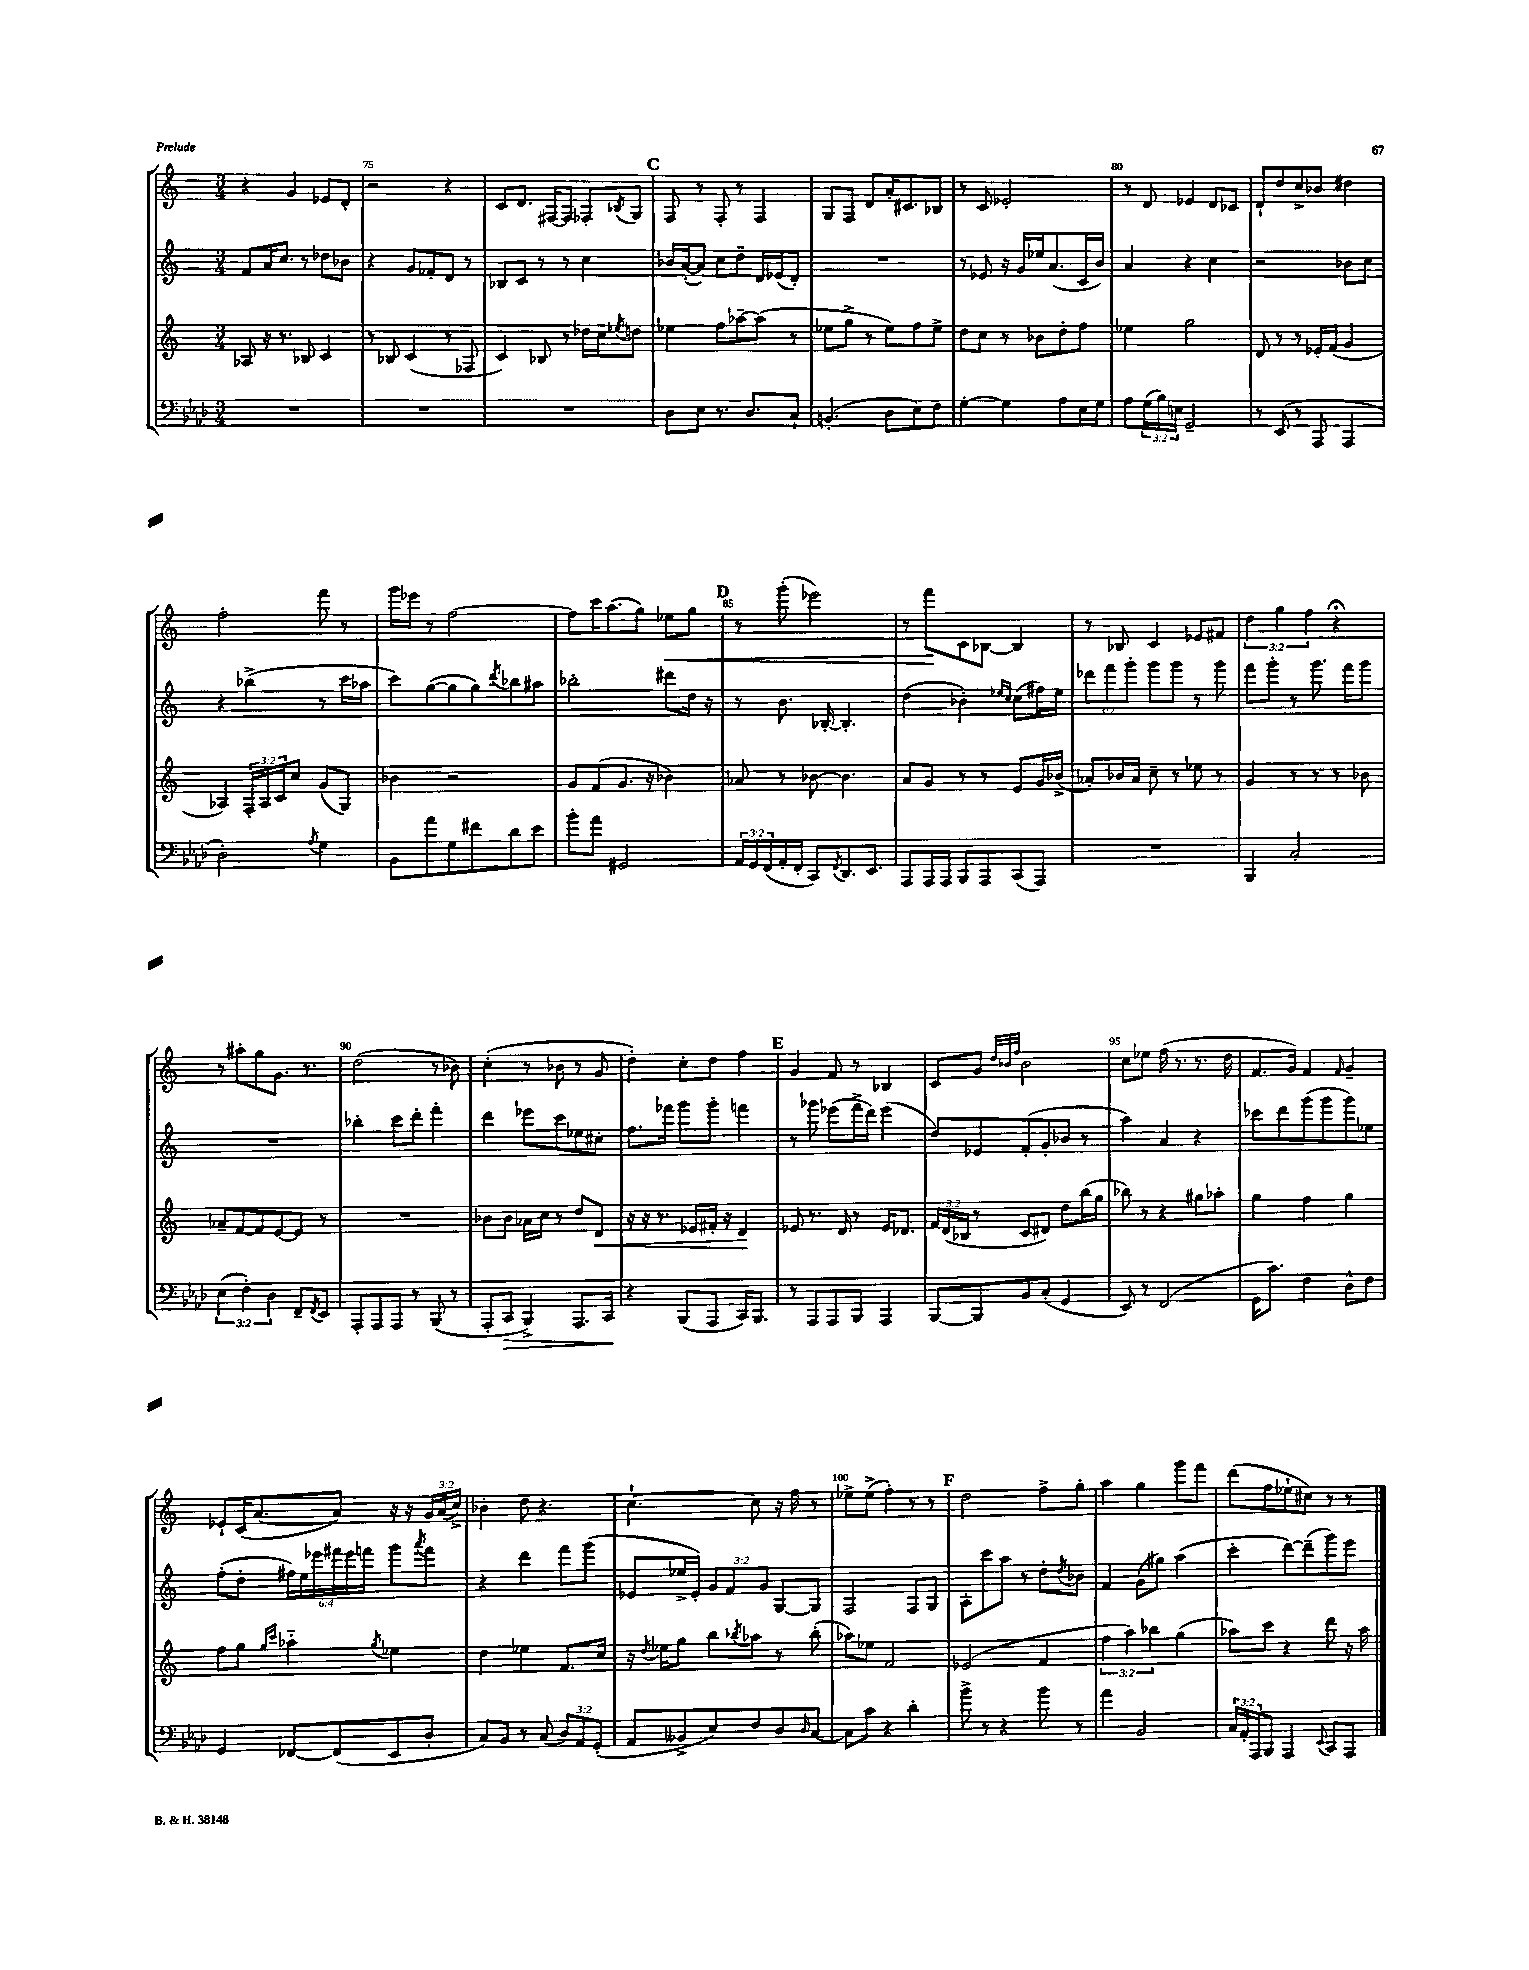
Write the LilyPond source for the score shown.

<<
\new StaffGroup <<
\new Staff = "s0" {
    \clef treble \key c \major \numericTimeSignature \time 3/4 \override Staff.TupletNumber.text = #tuplet-number::calc-fraction-text
    r4 g'4 ees'8 d'8-. |
    r2 r4 |
    c'8 d'8. fis16~ fis8 fes8-. \acciaccatura { bes8 } g8 |
    \mark \markup { \bold "C" } f8 r8 f8-. r8 f4 |
    g8 f8 d'8 a'16-. cis'8. bes8 |
    r8 c'8 ees'2-. |
    r8 d'8 ees'4 d'8 ces'8 |
    d'8-! d''8 c''8-> bes'8 dis''4 |
    f''2-. f'''8 r8 |
    g'''16 ees'''16 r8 f''2~ |
    f''8 c'''16 a''8.( g''8) ees''8\< g''8 |
    \mark \markup { \bold "D" } r8 g'''8-.( ees'''2) |
    r8 f'''8\! c'8 bes8~ bes4 |
    r8 bes8 c'4 ees'8 fis'8 |
    \tuplet 3/2 { d''4 g''4 f''4 } r4\fermata |
    r8 ais''8-. g''8 g'8. r8. |
    d''2( r8 bes'8) |
    c''4-.( r8 bes'8 r8 g'8 |
    d''4-.) c''8-. d''8 f''4 |
    \mark \markup { \bold "E" } g'4 f'8 r8 bes4 |
    c'8 g'8 \grace { d''32 bes'32 f''32 } bes'2 |
    c''8 ees''8 f''16( r8. r8. d''16 |
    f'8. g'16) f'4 \grace { f'16 } g'4-- |
    ees'8-! c'16( a'8.~ a'8) r16 r16 \tuplet 3/2 { g'16 a'16( c''16->) } |
    bes'4-. d''8 r4. |
    c''4.~-! c''8 r16 f''16 r8 |
    ees''8-> ees''8->( f''4-.) r8 r8 |
    \mark \markup { \bold "F" } d''2 f''8-> g''8-. |
    a''4 g''4 g'''8 f'''8 |
    d'''8( f''8 ees''8-! cis''8) r8 r8 \bar "|." |
}
\new Staff = "s1" {
    \clef treble \key c \major \numericTimeSignature \time 3/4 \override Staff.TupletNumber.text = #tuplet-number::calc-fraction-text
    f'8 a'16 c''8. r8 des''8 bes'8 |
    r4 g'8 fes'8-. d'8 r8 |
    bes8 c'8 r8 r8 c''4 |
    \mark \markup { \bold "C" } bes'16 a'16~-.( a'8) c''8 d''8-- d'16 ees'16( d'8-.) |
    R2. |
    r8 ees'8 r16 g'16 ees''16 a'8.( c'16 b'16) |
    a'4 r4 c''4 |
    r2 bes'8 c''8 |
    r4 bes''4->( r8 c'''16 aes''16 |
    c'''8) g''8~( g''8 g''8) \acciaccatura { d'''8 } bes''8 ais''8 |
    bes''2-. dis'''8 d''16 r16 |
    \mark \markup { \bold "D" } r8 b'8. bes16~-. bes4.-. |
    d''4( bes'4-.) \grace { ees''16 c''16 } c''8( fis''16) ees''16 |
    \tuplet 3/2 { des'''8 f'''8 g'''8-. } g'''8 g'''8 r8 g'''8 |
    f'''8 g'''8-. r8 g'''8. f'''16 g'''8 |
    R2. |
    bes''4-. c'''8 d'''8-. f'''4-. |
    d'''4 ees'''8 c'''8 ees''8 cis''8-. |
    f''8. fes'''16 g'''8 g'''8-. f'''4 |
    \mark \markup { \bold "E" } r8 ges'''8 ees'''8( f'''16-> d'''16) ees'''4( |
    d''8) ees'8 f'8-.( g'8-. bes'8 r8 |
    a''4) a'4 r4 |
    ces'''8 d'''8 g'''8( g'''8 g'''8) ees''8 |
    f''8-.( d''8-. \tuplet 6/4 { fis''16) e''16 ees'''16 fis'''16 ees'''16 f'''16 } g'''8 \acciaccatura { a'''8 } f'''8 |
    r4 d'''4 f'''8 g'''8( |
    ees'8 ees''16-> ees'16-.) \tuplet 3/2 { g'8 f'8 g'8 } g8~ g8 |
    f2 f8 g8 |
    \mark \markup { \bold "F" } a8-. c'''8 a''8 r8 d''8-. \acciaccatura { d''8 } bes'8 |
    f'4 g'8( gis''8) a''4( |
    c'''4-. d'''8~) d'''8--( g'''8) e'''8 \bar "|." |
}
\new Staff = "s2" {
    \clef treble \key c \major \numericTimeSignature \time 3/4 \override Staff.TupletNumber.text = #tuplet-number::calc-fraction-text
    aes8 r16 r8. bes8 c'4 |
    r8 bes8 c'4( r8 fes8 |
    c'4) bes8 r8 des''16 c''16 \acciaccatura { ees''8 } d''8 |
    \mark \markup { \bold "C" } ees''4 f''8 aes''8~-- aes''8( r8 |
    ees''8 g''8-> r8 ees''8) f''8 ees''8-> |
    d''8 c''8 r8 bes'8 d''8-. f''8 |
    ees''4 g''2 |
    d'8 r8 r8 ees'16-. f'16( g'4 |
    aes4) \tuplet 3/2 { f16-. aes16 c'16 } c''8 g'8( g8) |
    bes'4 r2 |
    g'8 f'8( g'8. r16 bes'4) |
    \mark \markup { \bold "D" } aes'8 r8 bes'8~ bes'4. |
    a'8 g'8 r8 r8 e'8 g'16 bes'16->( |
    aes'8-.) bes'16 aes'16 c''8-- r8 ees''8 r8 |
    g'4 r8 r8 r8 bes'8 |
    aes'8-- f'8~ f'8 e'8~ e'8 r8 |
    R2. |
    bes'8 bes'8 aes'16 c''16 r8 d''8 d'8\< |
    r16 r16 r8. ees'16 fis'16-. r16 d'4\! |
    \mark \markup { \bold "E" } ees'8 r8. d'16 r8 ees'16 des'8. |
    \tuplet 3/2 { f'16 d'16( bes16 } r8 c'8 dis'8) d''8 b''16( g''16 |
    bes''8) r8 r4 gis''8 aes''8-. |
    g''4 f''4 g''4 |
    f''8 g''8 \grace { g''16 c'''16 } aes''4-_ \acciaccatura { g''8 } ees''4 |
    d''4 ees''4 f'8. c''16 |
    r16 \acciaccatura { d''8 } ees''16 g''8 b''8 \acciaccatura { bes''8 } aes''8 r8 bes''8-.( |
    aes''8) ees''8 f'2 |
    \mark \markup { \bold "F" } ees'2( f'4 |
    \tuplet 3/2 { f''4 a''4) bes''4 } g''4( |
    aes''8) c'''8 r4 d'''8 r16 aes''16 \bar "|." |
}
\new Staff = "s3" {
    \clef bass \key aes \major \numericTimeSignature \time 3/4 \override Staff.TupletNumber.text = #tuplet-number::calc-fraction-text
    R2. |
    R2. |
    R2. |
    \mark \markup { \bold "C" } des8 ees8 r8. des8. c8-! |
    b,4.-.( des8 ees8) f8 |
    g4~-. g4 aes8 ees16 g16 |
    aes8 \tuplet 3/2 { g16( bes16) e16 } g,2-- |
    r8 ees,8( r8 aes,,8 aes,,4 |
    des2-.) \acciaccatura { aes8 } g4 |
    bes,8 aes'8 g8 fis'8 des'8 ees'8 |
    bes'8-. aes'8 gis,2 |
    \mark \markup { \bold "D" } \tuplet 3/2 { aes,16 g,16 f,16( } aes,16-. f,16-. c,8) \acciaccatura { f,8 } des,8. ees,8. |
    aes,,8 aes,,16 aes,,16 bes,,8 aes,,8 c,8( aes,,8) |
    R2. |
    bes,,4 c2-. |
    \tuplet 3/2 { ees4( f4-.) des4 } f,8-- \acciaccatura { f,8 } ees,8 |
    aes,,8-. aes,,8 aes,,8 r8 bes,,8( r8 |
    aes,,8-. c,8\> bes,,4->) aes,,8. c,16\! |
    r4 bes,,8( aes,,8 c,16) bes,,8. |
    \mark \markup { \bold "E" } r8 aes,,8 aes,,8 bes,,8 aes,,4 |
    bes,,8~ bes,,8 bes,8 c8-.( g,4 |
    ees,8) r8 f,2( |
    g,16 c'8.) f4 des8-^ f8 |
    g,4 fes,8~ fes,8( ees,8 des8-. |
    c8) bes,8 r8 c8( \tuplet 3/2 { des8) aes,8 g,8-.( } |
    aes,8 beses,8-> ees8) f8 des8 \grace { des16 } c8~ |
    c8 c'8 r4 des'4-. |
    \mark \markup { \bold "F" } bes'8-> r8 r4 bes'8 r8 |
    aes'4 bes,2 |
    \tuplet 3/2 { c16 aes,16-. aes,,16 } bes,,8 aes,,4 \appoggiatura { ees,8 } c,8 aes,,8 \bar "|." |
}
>>
>>
\layout { \context { \Score currentBarNumber = #74 \override BarNumber.break-visibility = ##(#f #t #t) barNumberVisibility = #(every-nth-bar-number-visible 5) } }
